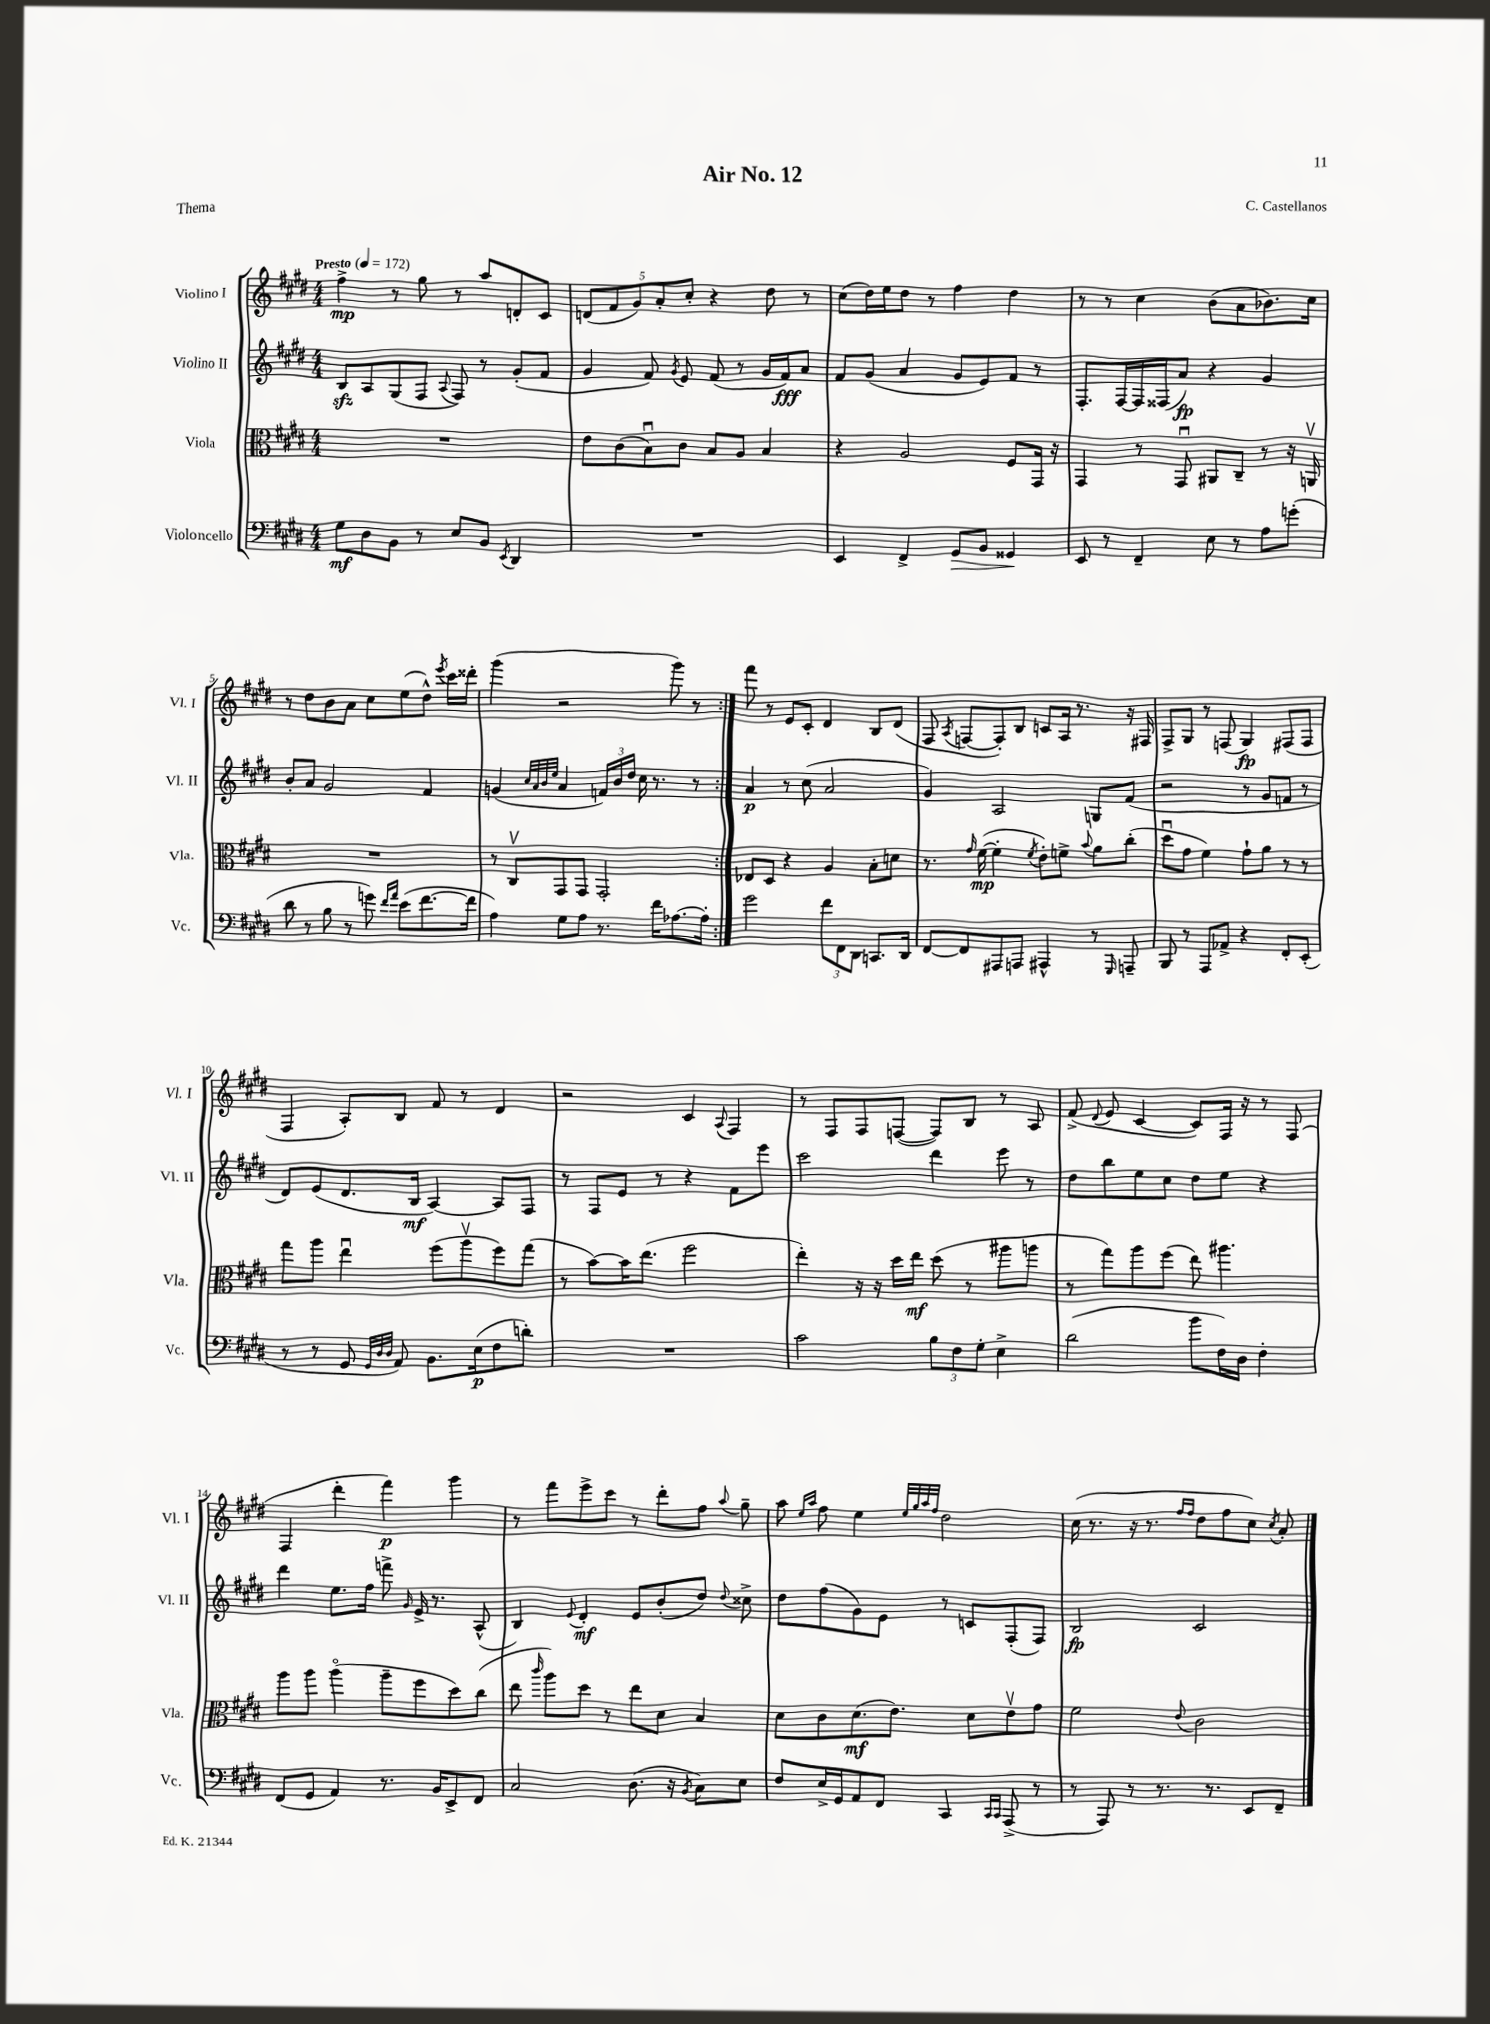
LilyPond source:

\header { title = "Air No. 12" composer = "C. Castellanos" piece = "Thema" }
<<
\new StaffGroup <<
\new Staff = "s0" \with { instrumentName = "Violino I" shortInstrumentName = "Vl. I" } {
    \clef treble \key e \major \numericTimeSignature \time 4/4 \tempo "Presto" 4 = 172
    \autoBeamOff \repeat volta 2 { fis''4->\mp r8 gis''8 r8 a''8[ d'8-. cis'8] |
    \tuplet 5/4 { d'8[( fis'8 gis'8) a'8-. cis''8]-. } r4 dis''8 r8 |
    cis''8[( dis''16) e''16 dis''8] r8 fis''4 dis''4 |
    r8 r8 cis''4 b'8[( a'8 bes'8.) cis''16] |
    r8 dis''8[ b'8 a'8] cis''8[ e''8( dis''8]-^) \acciaccatura { e'''8 } cis'''16[ disis'''16]-. |
    gis'''4( r2 gis'''8) r8 | }
    fis'''8 r8 e'8[ cis'8]-. dis'4 b8[ dis'8]( |
    fis8 \acciaccatura { a8 } f8[~ f8-.) b8] c'8[ a16] r8. r16 fis16 |
    fis8[-> gis8] r8 f8( gis4\fp) fis8[( fis8] |
    fis4 a8[-.) b8] fis'8 r8 dis'4 |
    r2 cis'4 \appoggiatura { a8 } fis4 |
    r8 fis8[ fis8 f8]~( f8[) b8] r8 a8 |
    fis'8->( \appoggiatura { dis'8 } e'8 cis'4~ cis'8[) fis16] r16 r8 fis8( |
    fis4 dis'''4-. fis'''4\p) gis'''4 |
    r8 fis'''8[ e'''8-> cis'''8] r8 dis'''8[-. fis''8] \appoggiatura { a''8 } gis''8-- |
    a''8 \grace { e''16[ a''16] } fis''8 e''4 \grace { e''32[ gis''32 a''32 fis''32] } dis''2 |
    cis''16( r8. r16 r8. \grace { fis''16[ fis''16] } dis''8[ fis''8 cis''8]) \acciaccatura { cis''8 } a'8-. \bar "|." |
}
\new Staff = "s1" \with { instrumentName = "Violino II" shortInstrumentName = "Vl. II" } {
    \clef treble \key e \major \numericTimeSignature \time 4/4
    \autoBeamOff \repeat volta 2 { b8[\sfz a8 gis8( fis8] \appoggiatura { a8 } fis8) r8 gis'8[-.( fis'8] |
    gis'4 fis'8) \acciaccatura { gis'8 } e'8 fis'8( r8 gis'16[ fis'16\fff) a'8] |
    fis'8[ gis'8]( a'4 gis'8[ e'8) fis'8] r8 |
    fis8.[-. fis16~ fis16 fisis16( a'8]\fp) r4 gis'4 |
    b'8[-. a'8] gis'2 fis'4 |
    g'4( \grace { cis''32[ a'32 b'32 e''32] } a'4 \tuplet 3/2 { f'16[) b'16 dis''16] } cis''16 r8. r8 | }
    a'4\p r8 cis''8( a'2 |
    gis'4) a2 g8[ fis'8]( |
    r2 r8 gis'8[ f'8] r8 |
    dis'8[) e'8( dis'8. b16]\mf a4~) a8[ fis8] |
    r8 fis8[ e'8] r8 r4 fis'8[ e'''8] |
    cis'''2 dis'''4 e'''8 r8 |
    dis''8[ b''8 e''8 cis''8] dis''8[ e''8] r4 |
    dis'''4 e''8.[ fis''16] f'''8-> \grace { gis'16 } e'16-> r8. a8-^( |
    b4) \appoggiatura { e'8 } dis'4-.\mf e'8[ b'8-.( dis''8]) \appoggiatura { dis''8 } cisis''8-> |
    dis''8[ fis''8( gis'8) e'8] r8 c'8[ fis8-.( fis8]) |
    b2\fp cis'2 \bar "|." |
}
\new Staff = "s2" \with { instrumentName = "Viola" shortInstrumentName = "Vla." } {
    \clef alto \key e \major \numericTimeSignature \time 4/4
    \autoBeamOff \repeat volta 2 { R1 |
    e'8[ cis'8( b8\downbow) cis'8] b8[ a8] b4 |
    r4 a2 fis8[ gis,16] r16 |
    gis,4 r8 gis,8\downbow ais,8[ cis8]-- r8 r16 a,16\upbow |
    R1 |
    r8 cis8[\upbow gis,8 gis,8] gis,2-. | }
    ees8[ dis8] r4 a4 b8[-. d'8] |
    r8. \grace { gis'16 } fis'16~\mp( fis'4-. \acciaccatura { fis'8 } e'8[-.) f'8]-> \appoggiatura { b'8 } a'8[ cis''8]-.( |
    dis''8[\downbow gis'8] fis'4) gis'8[-! a'8] r8 r8 |
    gis''8[ a''8] e''4\downbow fis''8[( a''8\upbow fis''8) gis''8]( |
    r8 b'8[~) b'16 e''8.]( fis''2 |
    e''4-.) r16 r16 dis''16[ e''16]\mf dis''8( r8 ais''8[ a''8] |
    r8 gis''8[) a''8 fis''8]( e''8) ais''4. |
    a''8[ a''8] a''4\flageolet( a''8[-- fis''8 dis''8) cis''8]( |
    e''8 \grace { cis'''16 } a''8[) dis''8] r8 e''8[ dis'8] b4 |
    dis'8[ cis'8 dis'8.\mf( e'8.]) dis'8[ e'8\upbow gis'8] |
    fis'2 \appoggiatura { e'8 } cis'2 \bar "|." |
}
\new Staff = "s3" \with { instrumentName = "Violoncello" shortInstrumentName = "Vc." } {
    \clef bass \key e \major \numericTimeSignature \time 4/4
    \autoBeamOff \repeat volta 2 { gis8[\mf dis8 b,8] r8 e8[ b,8] \acciaccatura { e,8 } dis,4 |
    R1 |
    e,4 fis,4-> gis,8[\> b,8] gisis,4\! |
    e,8 r8 fis,4-- e8 r8 a8[ g'8]-.( |
    dis'8 r8 b8 r8 g'8) \grace { fis'16[ a'16] } e'8[( fis'8.~ fis'16] |
    a4) gis8[ a8] r8. fis'16[ aes8.~ aes16]-. | }
    gis'2 \tuplet 3/2 { fis'8[ fis,8 dis,8] } c,8.[ dis,16] |
    fis,8[~ fis,8 ais,,8 a,,8] ais,,4-^ r8 \grace { gis,,16 } a,,8-- |
    b,,8 r8 a,,8[ aes,8]-> r4 fis,8[-. e,8]-.( |
    r8 r8 gis,8 \grace { gis,32[ dis32 dis32] } a,8) b,8.[ e16\p( fis8 d'8]-.) |
    R1 |
    cis'2 \tuplet 3/2 { b8[ fis8 gis8]-. } e4-> |
    dis'2( b'8[ fis16) dis16] fis4-. |
    fis,8[( gis,8] a,4) r8. b,16[ e,8-> fis,8] |
    cis2 dis8.( r16 \acciaccatura { b,8 } cis8[) e8] |
    fis8[ e16-> gis,16 a,8 fis,8] cis,4 \grace { cis,16[ cis,16] } a,,8->( r8 |
    r8 a,,8) r8 r8. r8. e,8[ fis,8]-- \bar "|." |
}
>>
>>
